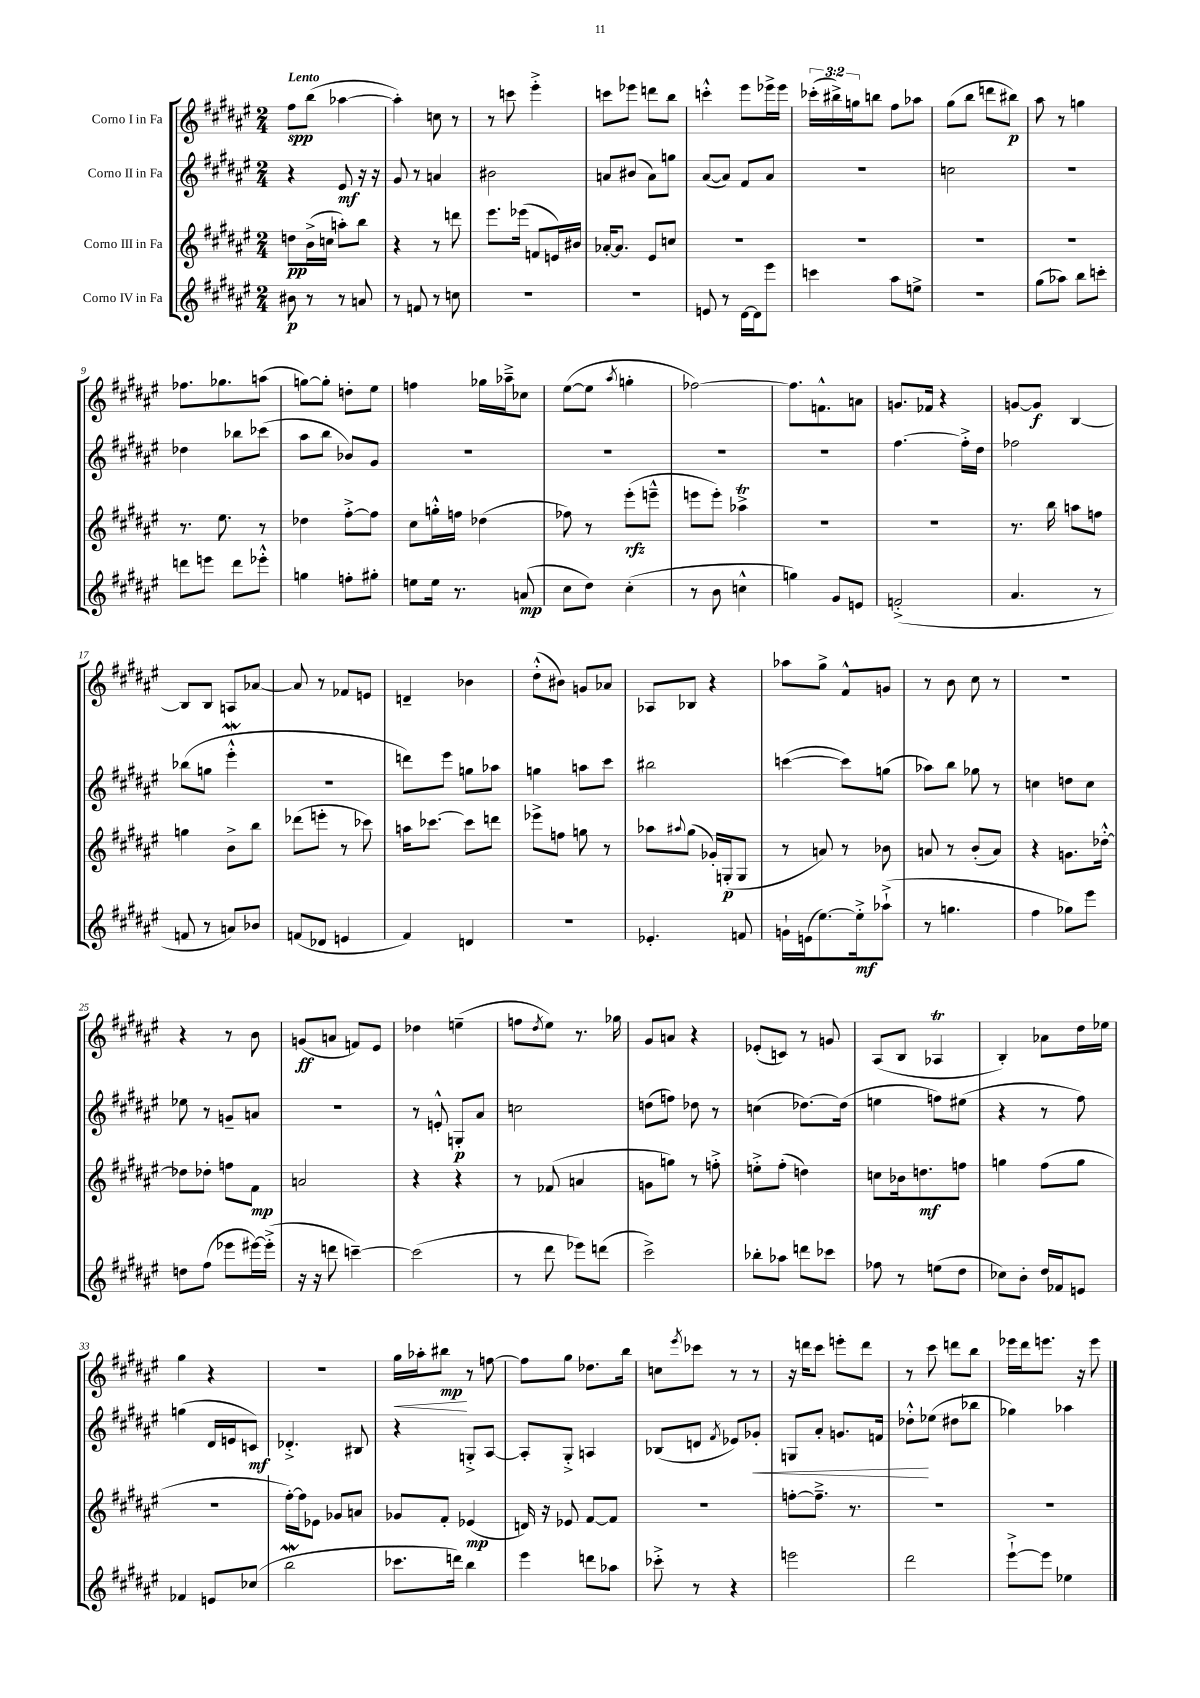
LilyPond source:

<<
\new StaffGroup <<
\new Staff = "s0" \with { instrumentName = "Corno I in Fa" } {
    \clef treble \key fis \major \numericTimeSignature \time 2/4 \override Staff.TupletNumber.text = #tuplet-number::calc-fraction-text \tempo "Lento"
    fis''8\spp b''8( aes''4~ |
    aes''4-.) c''8 r8 |
    r8 c'''8 eis'''4-.-> |
    c'''8 ees'''8 d'''8 b''8 |
    c'''4-.-^ eis'''8 ees'''16-> ees'''16 |
    \tuplet 3/2 { ces'''16-.( bis''16->) g''16 } b''8 fis''8 aes''8 |
    gis''8( b''8 d'''8 bis''8\p) |
    ais''8 r8 g''4 |
    fes''8. ges''8. a''8( |
    g''8~) g''8-. d''8-. eis''8 |
    f''4 ges''16 aes''16---> ces''8 |
    eis''8~( eis''8 \acciaccatura { ais''8 } g''4-. |
    fes''2~) |
    fes''8. f'8.-^ a'8 |
    g'8. fes'16 r4 |
    g'8~ g'8\f b4~ |
    b8 b8 a8 aes'8~ |
    aes'8 r8 fes'8 e'8 |
    d'4-- bes'4 |
    dis''8-.-^( bis'8) g'8 aes'8 |
    aes8 bes8 r4 |
    aes''8 gis''8-> fis'8-^ g'8 |
    r8 b'8 cis''8 r8 |
    R2 |
    r4 r8 b'8 |
    g'8\ff( a'8 f'8) eis'8 |
    des''4 e''4--( |
    f''8 \acciaccatura { dis''8 } eis''8) r8. ges''16 |
    gis'8 a'8 r4 |
    ees'8-.( c'8) r8 g'8 |
    ais8( b8 aes4\trill |
    b4-.) aes'8 dis''16 ees''16 |
    gis''4 r4 |
    r2 |
    gis''16\< aes''16-. bis''8\mp\! r8 f''8~ |
    f''8 gis''8 des''8. b''16 |
    c''8 \acciaccatura { eis'''8 } ces'''8 r8 r8 |
    r16 d'''16 cis'''8 e'''8-. d'''8 |
    r8 cis'''8 d'''8 b''8 |
    ees'''16 dis'''16 e'''8. r16 e'''8 \bar "|." |
}
\new Staff = "s1" \with { instrumentName = "Corno II in Fa" } {
    \clef treble \key fis \major \numericTimeSignature \time 2/4
    r4 eis'8\mf r16 r16 |
    gis'8 r8 a'4 |
    bis'2 |
    a'8 bis'8( a'8) g''8 |
    ais'8~( ais'8) fis'8 ais'8 |
    R2 |
    c''2 |
    r2 |
    des''4 bes''8 ces'''8( |
    ais''8 b''8 bes'8) gis'8 |
    R2 |
    R2 |
    R2 |
    R2 |
    fis''4.~ fis''16-.-> dis''16 |
    fes''2 |
    bes''8( g''8 eis'''4-.-^\mordent |
    r2 |
    d'''8) eis'''8 g''8 aes''8 |
    g''4 a''8 cis'''8 |
    bis''2 |
    c'''4~( c'''8) g''8( |
    aes''8) b''8 ges''8 r8 |
    c''4 d''8 c''8 |
    ees''8 r8 g'8-- a'8 |
    R2 |
    r8 e'8-.-^ g8-.\p ais'8 |
    c''2 |
    d''8( f''8) des''8 r8 |
    c''4( des''8.~) des''16( |
    e''4 f''8) eis''8( |
    r4 r8 fis''8) |
    g''4( dis'16 e'16 c'8\mf) |
    des'4.-.-> bis8 |
    r4 g8-.-> ais8~ |
    ais8-. gis8-.-> a4 |
    bes8( d'8 \acciaccatura { fis'8 } ees'8) ges'8-.\< |
    g8 ais'8-. g'8. f'16 |
    des''8-.-^\! ees''8( dis''8 bes''8 |
    ges''4) aes''4 \bar "|." |
}
\new Staff = "s2" \with { instrumentName = "Corno III in Fa" } {
    \clef treble \key fis \major \numericTimeSignature \time 2/4
    d''8\pp b'16->( c''16 a''8-.) b''8 |
    r4 r8 d'''8 |
    eis'''8. ees'''16( f'8 e'16) bis'16 |
    aes'16~-. aes'8. eis'8 c''8 |
    R2 |
    r2 |
    R2 |
    R2 |
    r8. eis''8. r8 |
    des''4 fis''8~-.-> fis''8 |
    cis''8 g''16-.-^ f''16 des''4( |
    fes''8) r8 eis'''8-.\rfz( e'''8---^ |
    e'''8 e'''8-.) aes''4->\trill |
    R2 |
    R2 |
    r8. b''16 a''8 f''8 |
    g''4 b'8-> b''8 |
    des'''8( e'''8-. r8 ces'''8) |
    a''16 ces'''8.~ ces'''8 d'''8 |
    ees'''8-> f''8 g''8 r8 |
    aes''8 \appoggiatura { ais''8 } gis''8( ges'16-.) g16-.\p( g8 |
    r8 a'8) r8 bes'8 |
    a'8 r8 b'8-.( a'8) |
    r4 g'8. des''16~-.-^ |
    des''8 des''8-. f''8 fis'8\mp |
    a'2 |
    r4 r4 |
    r8 fes'8( a'4 |
    g'8 g''8) r8 f''8-.-> |
    e''8-.-> fis''8-.( d''4) |
    c''8 bes'16 d''8.\mf f''8 |
    g''4 fis''8( g''8 |
    r2 |
    fis''16~-.) fis''16 ees'8 ges'8 a'8 |
    ges'8 fis'8-. ees'4\mp( |
    d'16) r16 ees'8 fis'8~ fis'8 |
    r2 |
    f''8~-. f''8.---> r8. |
    r2 |
    R2 \bar "|." |
}
\new Staff = "s3" \with { instrumentName = "Corno IV in Fa" } {
    \clef treble \key fis \major \numericTimeSignature \time 2/4
    bis'8\p r8 r8 a'8 |
    r8 f'8 r8 c''8 |
    R2 |
    R2 |
    e'8 r8 dis'16~ dis'16 eis'''8 |
    c'''4 ais''8 e''8-> |
    r2 |
    gis''8( aes''8) b''8 c'''8-. |
    d'''8 e'''8 d'''8 ees'''8-.-^ |
    g''4 f''8-. gis''8-. |
    e''8 e''16 r8. a'8\mp( |
    cis''8 dis''8) cis''4-.( |
    r8 b'8 c''4-^ |
    g''4) gis'8 e'8 |
    f'2-.->( |
    ais'4. r8 |
    f'8 r8 a'8) bes'8 |
    f'8( des'8 e'4 |
    fis'4) d'4 |
    R2 |
    ees'4.-. f'8 |
    g'16-! e'16( eis''8.~) eis''16-.->\mf aes''8-!->( |
    r8 g''4. |
    fis''4 ges''8) eis'''8 |
    d''8 fis''8( ees'''8 eis'''16~) eis'''16-.->( |
    r16 r16 d'''8 c'''4~--) |
    c'''2( |
    r8 dis'''8 ees'''8) d'''8( |
    cis'''2->) |
    bes''8-. aes''8 d'''8 ces'''8 |
    fes''8 r8 e''8( dis''8 |
    ces''8) b'8-. dis''16 fes'16 e'8 |
    fes'4 e'8 ces''8( |
    b''2\mordent |
    ces'''8. d'''16) b''4 |
    eis'''4 d'''8 aes''8 |
    ces'''8-.-> r8 r4 |
    e'''2 |
    dis'''2 |
    eis'''8~-!-> eis'''8 ees''4 \bar "|." |
}
>>
>>
